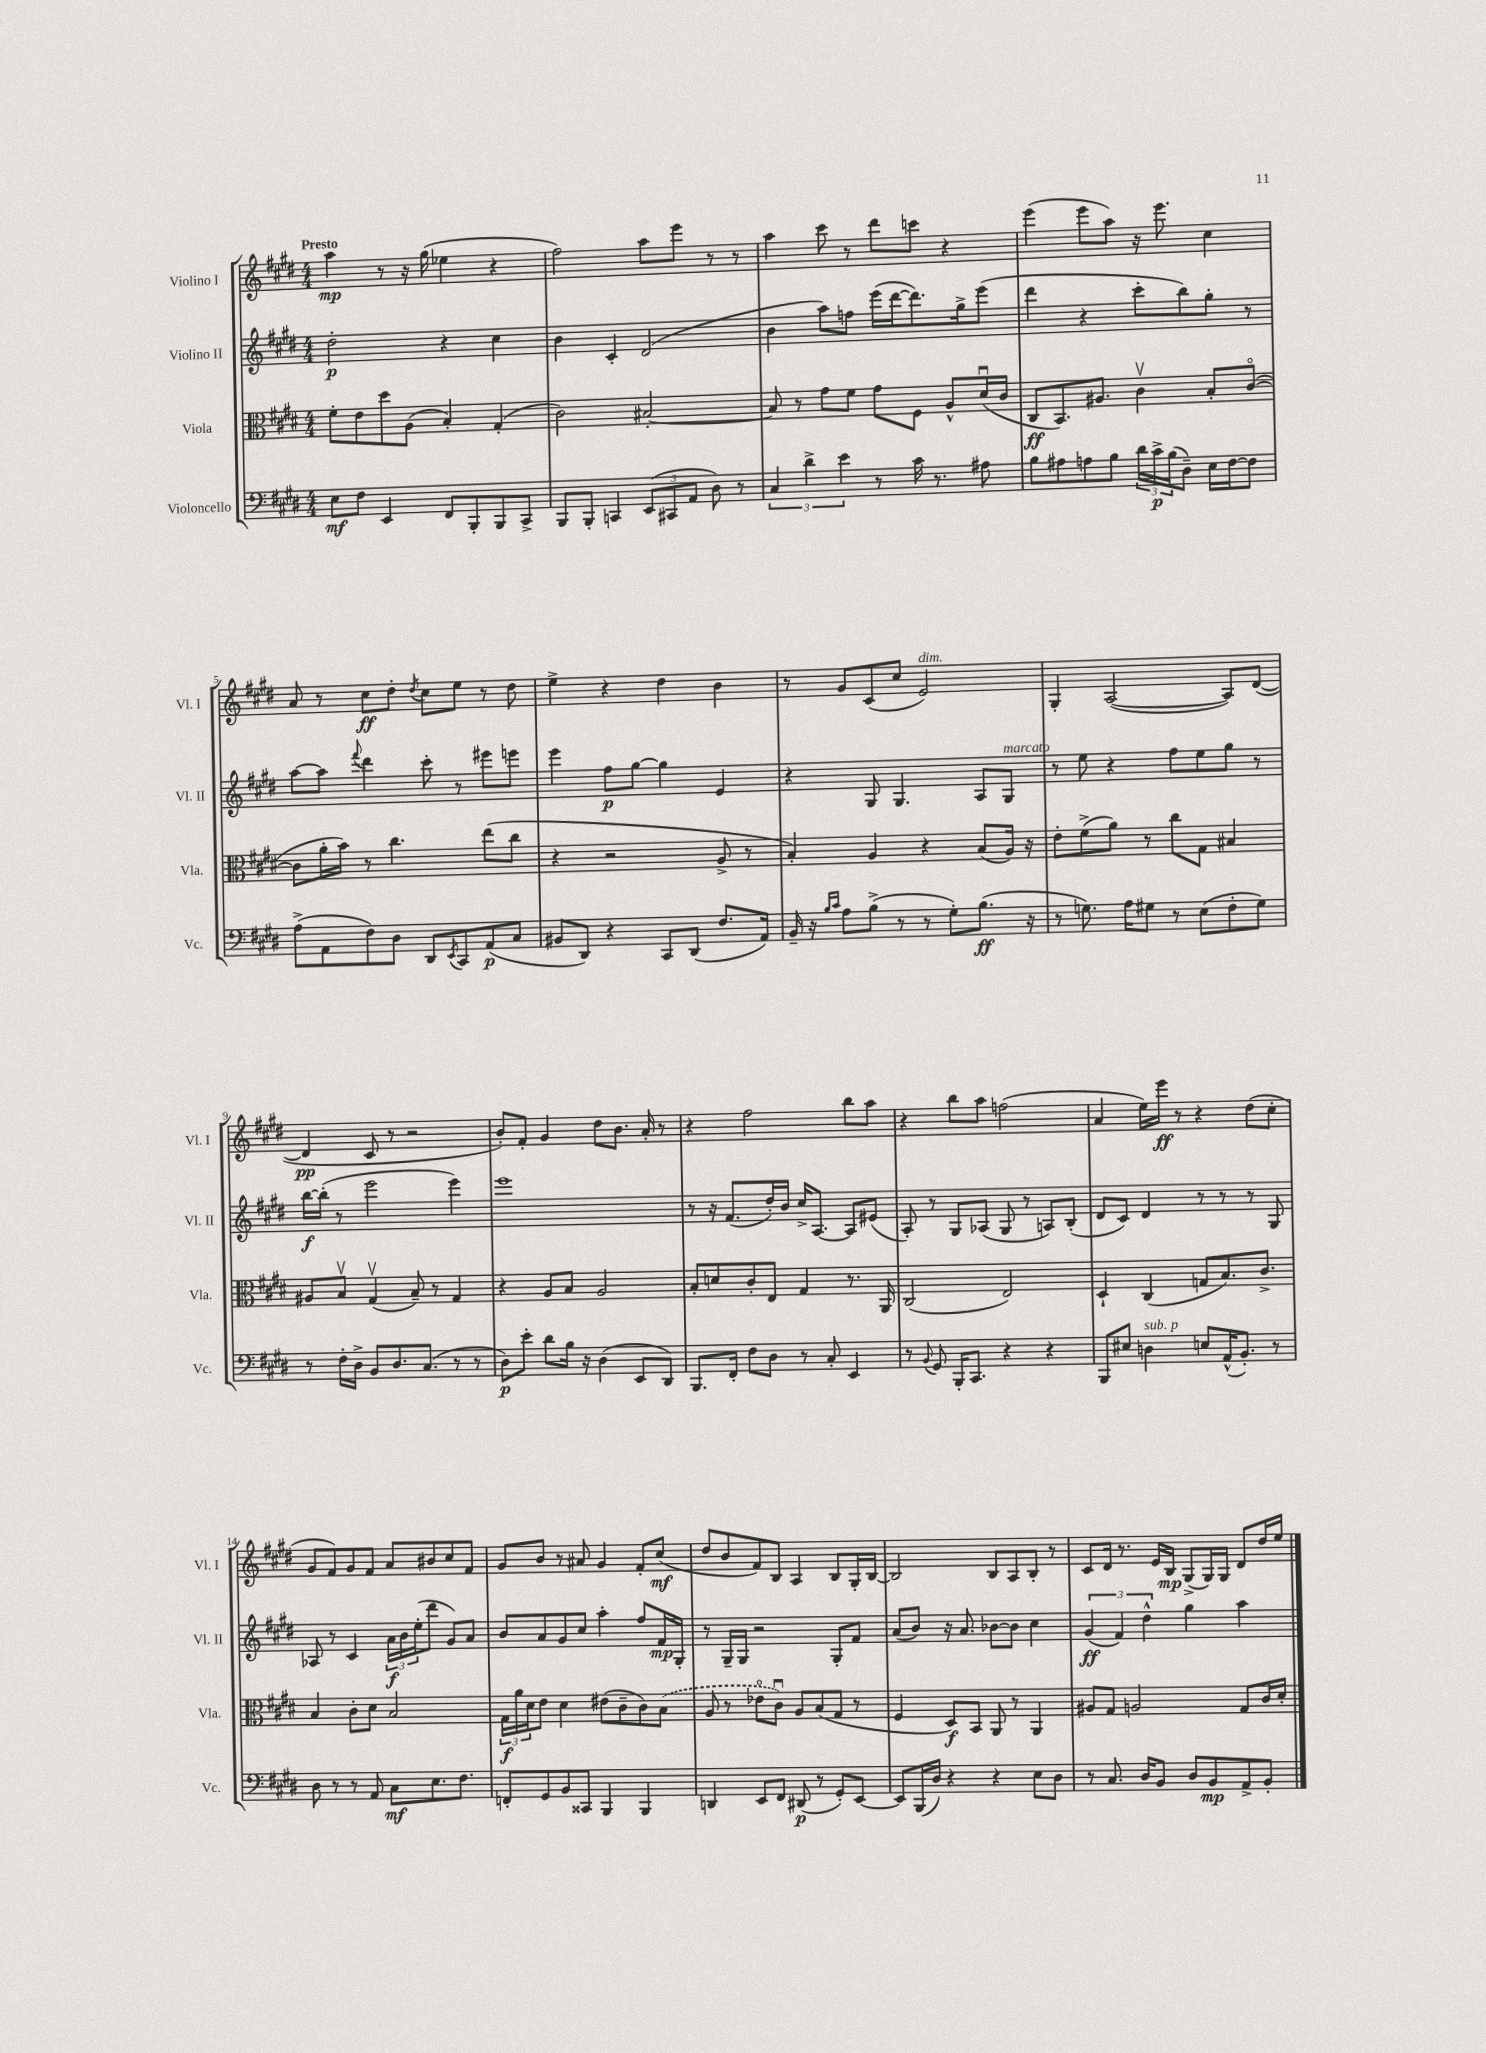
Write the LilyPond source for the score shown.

<<
\new StaffGroup <<
\new Staff = "s0" \with { instrumentName = "Violino I" shortInstrumentName = "Vl. I" } {
    \clef treble \key e \major \numericTimeSignature \time 4/4 \tempo "Presto"
    a''4\mp r8 r16 gis''16( ees''4 r4 |
    fis''2) a''8 e'''8 r8 r8 |
    a''4 cis'''8 r8 dis'''8 c'''8 r4 |
    e'''4( e'''8 a''8) r16 e'''8. cis''4 |
    a'8 r8 cis''8\ff dis''8-. \acciaccatura { dis''8 } cis''8 e''8 r8 dis''8 |
    e''4-> r4 dis''4 b'4 |
    r8 gis'8 cis'8( cis''8 e'2^\markup { \italic "dim." }) |
    gis4-. a2~( a8) dis'8~( |
    dis'4\pp cis'8 r8 r2 |
    b'8-.) fis'8-. gis'4 dis''8 b'8. a'16-. r8 |
    r4 fis''2 b''8 a''8 |
    r4 b''8 a''8 f''2( |
    a'4 e''16) e'''16\ff r8 r4 dis''8( cis''8-. |
    gis'8 fis'8) gis'8 fis'8 a'8 bis'8 cis''8 fis'8 |
    gis'8 b'8 r8 ais'8 gis'4 fis'8-. cis''8\mf( |
    dis''8 b'8 fis'8) b8 a4 b8 gis16-. b16~ |
    b2 b8 a8 b8-. r8 |
    cis'8 dis'16 r8. e'16 b16\mp gis8->( gis16) gis16 dis'8 dis''16 e''16 \bar "|." |
}
\new Staff = "s1" \with { instrumentName = "Violino II" shortInstrumentName = "Vl. II" } {
    \clef treble \key e \major \numericTimeSignature \time 4/4
    dis''2-.\p r4 cis''4 |
    b'4 cis'4-. dis'2( |
    b'4 a''8) f''8 e'''16( dis'''16~ dis'''8.) gis''16-> e'''8( |
    dis'''4 r4 cis'''8-. b''8) gis''8-. r8 |
    a''8~ a''8 \appoggiatura { fis'''8 } dis'''4 cis'''8-. r8 eis'''8 e'''8 |
    e'''4 fis''8\p gis''8~ gis''4 e'4 |
    r4 gis8 gis4. a8 gis8^\markup { \italic "marcato" } |
    r8 e''8 r4 fis''8 e''8 gis''8 r8 |
    b''16~\f b''16-.( r8 e'''2 e'''4) |
    e'''1 |
    r8 r16 fis'8.( dis''16-.) b'16 cis''16-> a8.~ a8 eis'8( |
    a8-.) r8 gis8 aes8( gis8 r8 a8) b8-.( |
    dis'8 cis'8) dis'4 r8 r8 r8 gis8 |
    aes8 r8 cis'4 \tuplet 3/2 { a'16\f b'16 e''16-.( } dis'''8 gis'8) a'8 |
    b'8 a'8 gis'8 cis''8 a''4-. fis''8 fis'16\mp gis16-. |
    r8 gis16-- gis16 r2 gis8-. fis'8 |
    a'8( b'8) r16 a'8. bes'8~ bes'8 cis''4 |
    \tuplet 3/2 { gis'4\ff( fis'4) dis''4-^ } gis''4 a''4 \bar "|." |
}
\new Staff = "s2" \with { instrumentName = "Viola" shortInstrumentName = "Vla." } {
    \clef alto \key e \major \numericTimeSignature \time 4/4
    fis'8-. e'8 dis''8 a8( b4-.) gis4-.( |
    cis'2) bis2~-. |
    bis8 r8 gis'8 fis'8 gis'8 fis8 a8-^ dis'16\downbow( cis'16 |
    cis8\ff b,8.) ais8. cis'4\upbow b8-. cis'8~\flageolet( |
    cis'8 a'16-. b'16) r8 cis''4. e''8( cis''8 |
    r4 r2 a8-> r8 |
    b4-.) a4 r4 b8( a16) r16 |
    e'8-. fis'8->( a'8) r8 cis''8 gis8 bis4 |
    ais8 b8\upbow gis4\upbow( b8--) r8 gis4 |
    r4 a8 b8 a2 |
    b8-. d'8 cis'8-. e8 gis4 r8. a,16 |
    cis2( e2) |
    dis4-! cis4( g8 b8.) cis'8.-> |
    b4 cis'8-. dis'8 b2 |
    \tuplet 3/2 { gis16\f a'16 dis'16 } e'8 dis'4 eis'8( cis'8-- cis'8) \once \slurDashed b8( |
    a8 r8 ees'8\flageolet cis'8\downbow) a8 b8( gis8 r8 |
    fis4 dis8\f) b,8 a,8 r8 a,4 |
    ais8 gis8 a2 gis8 cis'16 dis'16-. \bar "|." |
}
\new Staff = "s3" \with { instrumentName = "Violoncello" shortInstrumentName = "Vc." } {
    \clef bass \key e \major \numericTimeSignature \time 4/4
    e8\mf fis8 e,4 fis,8 b,,8-. b,,8 cis,8-> |
    b,,8 b,,8-. c,4 \tuplet 3/2 { e,8( cis,8 a,8 } dis8) r8 |
    \tuplet 3/2 { cis4 dis'4-> e'4 } r8 cis'16 r8. ais8 |
    b8 ais8 a8 b8 \tuplet 3/2 { dis'16 cis'16->\p b16( } dis8--) e16 fis16~ fis8 |
    a8->( a,8 fis8) dis8 dis,8 \acciaccatura { e,8 } cis,8 a,8\p( cis8 |
    bis,8 dis,8) r4 cis,8 dis,8( fis8. a,16) |
    b,16-- r16 \grace { b16 cis'16 } a8 b8->( r8 r8 gis8-.) b8.\ff( r16 |
    r8 g8.) a16 gis8 r8 e8( fis8-. gis8) |
    r8 fis16-. dis16-> b,8 dis8. cis8.( r8 r8 |
    dis8\p) e'8-. dis'8 b16 r16 dis4( e,8 dis,8) |
    b,,8. fis,16-. fis8 dis8 r8 cis8-. e,4 |
    r8 \appoggiatura { b,8 } gis,8 b,,16-. cis,8. r4 r4 |
    b,,8 eis8 d4^\markup { \italic "sub. p" } e8 a,16-^( b,8.-.) r8 |
    dis8 r8 r8 a,8 cis8\mf e8. fis8. |
    f,8-. gis,8 b,8 cisis,8 b,,4 b,,4 |
    d,4 e,8 fis,8 dis,8\p( r8 gis,8-.) e,8~ |
    e,8 b,,16( dis16) r4 r4 e8 dis8 |
    r8 cis8. dis16 b,8 dis8 b,8\mp a,8-> b,8-. \bar "|." |
}
>>
>>
